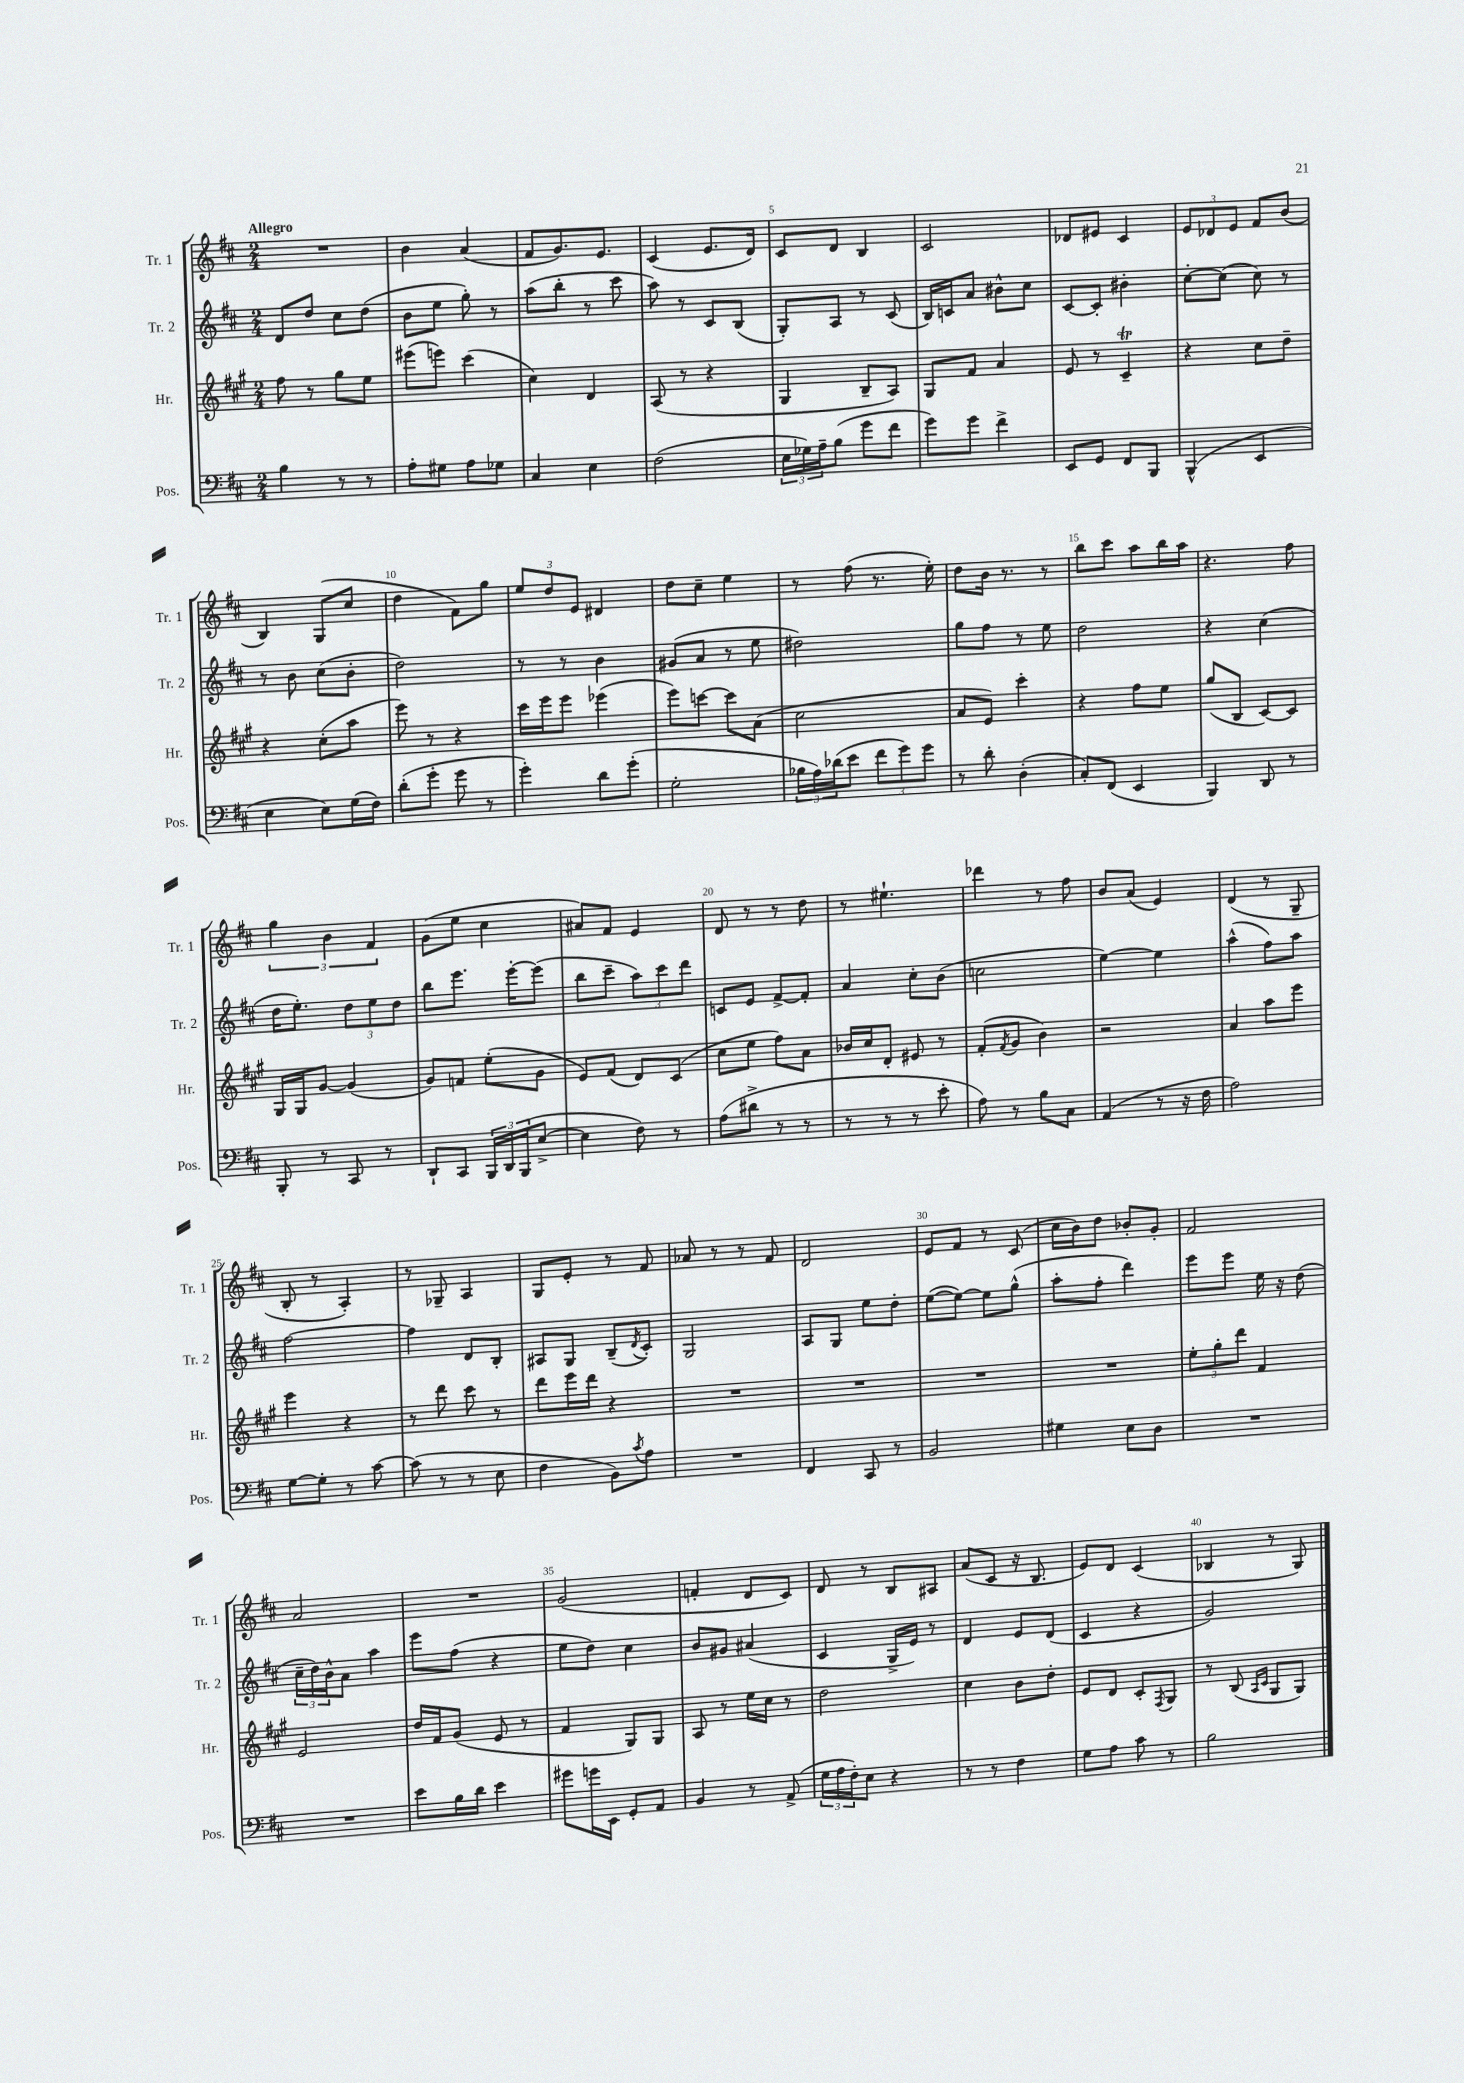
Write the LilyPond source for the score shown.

<<
\new StaffGroup <<
\new Staff = "s0" \with { instrumentName = "Tr. 1" shortInstrumentName = "Tr. 1" } {
    \clef treble \key d \major \numericTimeSignature \time 2/4 \tempo "Allegro"
    R2 |
    b'4 a'4( |
    fis'8 g'8.) e'8. |
    cis'4( e'8. d'16) |
    cis'8 d'8 b4 |
    cis'2 |
    des'8 eis'8 cis'4 |
    \tuplet 3/2 { e'8 des'8 e'8 } fis'8 b'8( |
    b4) g8( cis''8 |
    d''4 fis'8) g''8 |
    \tuplet 3/2 { e''8 d''8 e'8 } dis'4 |
    d''8 cis''8-- e''4 |
    r8 fis''8( r8. e''16-.) |
    d''8 b'16 r8. r8 |
    b''8 cis'''8 a''8 b''16 a''16 |
    r4. fis''8 |
    \tuplet 3/2 { g''4 b'4 fis'4 } |
    g'8( e''8 cis''4 |
    ais'8) fis'8 e'4 |
    d'8 r8 r8 d''8 |
    r8 eis''4.-! |
    des'''4 r8 fis''8 |
    b'8 a'8( e'4) |
    d'4( r8 g8-- |
    b8-. r8 a4-.) |
    r8 ges8-- a4 |
    g8 e'8-. r8 fis'8 |
    aes'8 r8 r8 fis'8 |
    d'2 |
    e'8 fis'8 r8 cis'8( |
    cis''16 b'16) d''8 bes'8-. g'8-. |
    fis'2 |
    a'2 |
    R2 |
    g'2( |
    f'4-. d'8 cis'8) |
    d'8 r8 b8 ais8 |
    a'8( cis'8 r16 b8. |
    e'8) d'8 cis'4( |
    bes4 r8 g8) \bar "|." |
}
\new Staff = "s1" \with { instrumentName = "Tr. 2" shortInstrumentName = "Tr. 2" } {
    \clef treble \key d \major \numericTimeSignature \time 2/4
    d'8 d''8 cis''8 d''8( |
    b'8 e''8 g''8-.) r8 |
    a''8( b''8-. r8 cis'''8 |
    a''8) r8 cis'8 b8( |
    g8-.) a8 r8 cis'8( |
    b16) c'16 a'8 bis'8-^ cis''8 |
    cis'8~ cis'8-. bis'4-. |
    cis''8~-. cis''8( cis''8) r8 |
    r8 b'8 cis''8( b'8-. |
    d''2) |
    r8 r8 b'4 |
    gis'8( a'8 r8 e''8 |
    dis''2) |
    g''8 fis''8 r8 e''8 |
    d''2 |
    r4 cis''4( |
    d''16 e''8.-.) \tuplet 3/2 { d''8 e''8 d''8 } |
    b''8 e'''8. e'''16~-. e'''8( |
    b''8 cis'''8-- \tuplet 3/2 { a''8) cis'''8 d'''8 } |
    c'8 e'8 fis'8~-> fis'8-. |
    a'4 cis''8-. b'8( |
    c''2 |
    e''4~) e''4 |
    a''4-^( fis''8) a''8 |
    fis''2~ |
    fis''4 d'8 b8-. |
    ais8 g8 b8--( \acciaccatura { d'8 } cis'8-.) |
    g2 |
    a8 g8 e''8 d''8-. |
    e''8~( e''8~) e''8 g''8-^( |
    a''8-. fis''8-. d'''4) |
    e'''8 e'''8 e''16 r16 d''8( |
    \tuplet 3/2 { cis''16-- d''16) b'16-^ } a'8 a''4 |
    e'''8 fis''8( r4 |
    e''8 d''8) cis''4 |
    b'8 gis'8 ais'4( |
    cis'4 g16-> e'16) r8 |
    d'4 e'8 d'8( |
    cis'4 r4 |
    g'2) \bar "|." |
}
\new Staff = "s2" \with { instrumentName = "Hr." shortInstrumentName = "Hr." } {
    \clef treble \key a \major \numericTimeSignature \time 2/4
    fis''8 r8 gis''8 e''8 |
    eis'''8( e'''8) cis'''4( |
    cis''4) d'4 |
    a8( r8 r4 |
    gis4 b8-- a8) |
    gis8 fis'8 a'4 |
    e'8 r8 cis'4--\trill |
    r4 cis''8 d''8-- |
    r4 cis''8-.( a''8 |
    e'''8) r8 r4 |
    cis'''16 e'''16 e'''8 ees'''4( |
    e'''8) c'''8~ c'''8 a'8( |
    cis''2 |
    a'8 e'8) cis'''4-. |
    r4 fis''8 e''8 |
    gis''8( b8 cis'8~) cis'8 |
    gis16 gis16 gis'8~ gis'4( |
    gis'8) f'8 e''8-.( gis'8 |
    e'8) fis'8( d'8) cis'8( |
    cis''8 e''8 fis''8) a'8 |
    bes'16 cis''16 d'8-. eis'8 r8 |
    fis'8-.( \acciaccatura { fis'8 } gis'8 b'4) |
    r2 |
    a'4 a''8 e'''8 |
    e'''4 r4 |
    r8 d'''8 cis'''8 r8 |
    d'''8 e'''16 d'''16 r4 |
    R2 |
    R2 |
    R2 |
    R2 |
    \tuplet 3/2 { e''8-. gis''8-. d'''8 } fis'4 |
    e'2 |
    d''16 fis'16 gis'8( e'8 r8 |
    fis'4 gis8) gis8 |
    a8 r8 e''16 cis''16 r8 |
    d''2 |
    cis''4 b'8 d''8-. |
    e'8 d'8 cis'8-. \acciaccatura { fis8 } gis8 |
    r8 b8( \grace { a16 cis'16 } gis8 gis8) \bar "|." |
}
\new Staff = "s3" \with { instrumentName = "Pos." shortInstrumentName = "Pos." } {
    \clef bass \key d \major \numericTimeSignature \time 2/4
    b4 r8 r8 |
    a8-. gis8 a8 ges8 |
    cis4 e4 |
    fis2( |
    \tuplet 3/2 { e16 ges16) a16-- } b8( g'8 fis'8 |
    g'8) g'8 fis'4-> |
    e,8 g,8 fis,8 b,,8 |
    b,,4-^( e,4 |
    e4 e8) g16( fis16) |
    d'8-.( g'8-. g'8 r8 |
    g'4-.) d'8 g'8-.( |
    g2-. |
    \tuplet 3/2 { bes16 a16) des'16( } e'8 \tuplet 3/2 { fis'8 g'8) g'8 } |
    r8 d'8-. d4-.( |
    cis8-.) fis,8( e,4 |
    b,,4) d,8 r8 |
    b,,8-. r8 cis,8 r8 |
    d,8-! cis,8 \tuplet 3/2 { b,,16 d,16 b,,16( } e8~-> |
    e4 fis8) r8 |
    a8( dis'8-> r8 r8 |
    r8 r8 r8 e'8-. |
    a8) r8 b8 cis8 |
    a,4( r8 r16 fis16 |
    a2) |
    g8~ g8-. r8 cis'8~ |
    cis'8( r8 r8 e8 |
    fis4 b,8) \acciaccatura { cis'8 } a8 |
    R2 |
    fis,4 cis,8 r8 |
    b,2 |
    gis4 e8 d8 |
    R2 |
    R2 |
    e'8 b16 d'16 e'4 |
    gis'8 g'16 e,16 g,8-. a,8 |
    b,4 r8 a,8->( |
    \tuplet 3/2 { g16 a16 fis16-.) } e8 r4 |
    r8 r8 fis4 |
    g8 a8 cis'8 r8 |
    b2 \bar "|." |
}
>>
>>
\layout { \context { \Score \override BarNumber.break-visibility = ##(#f #t #t) barNumberVisibility = #(every-nth-bar-number-visible 5) } }
